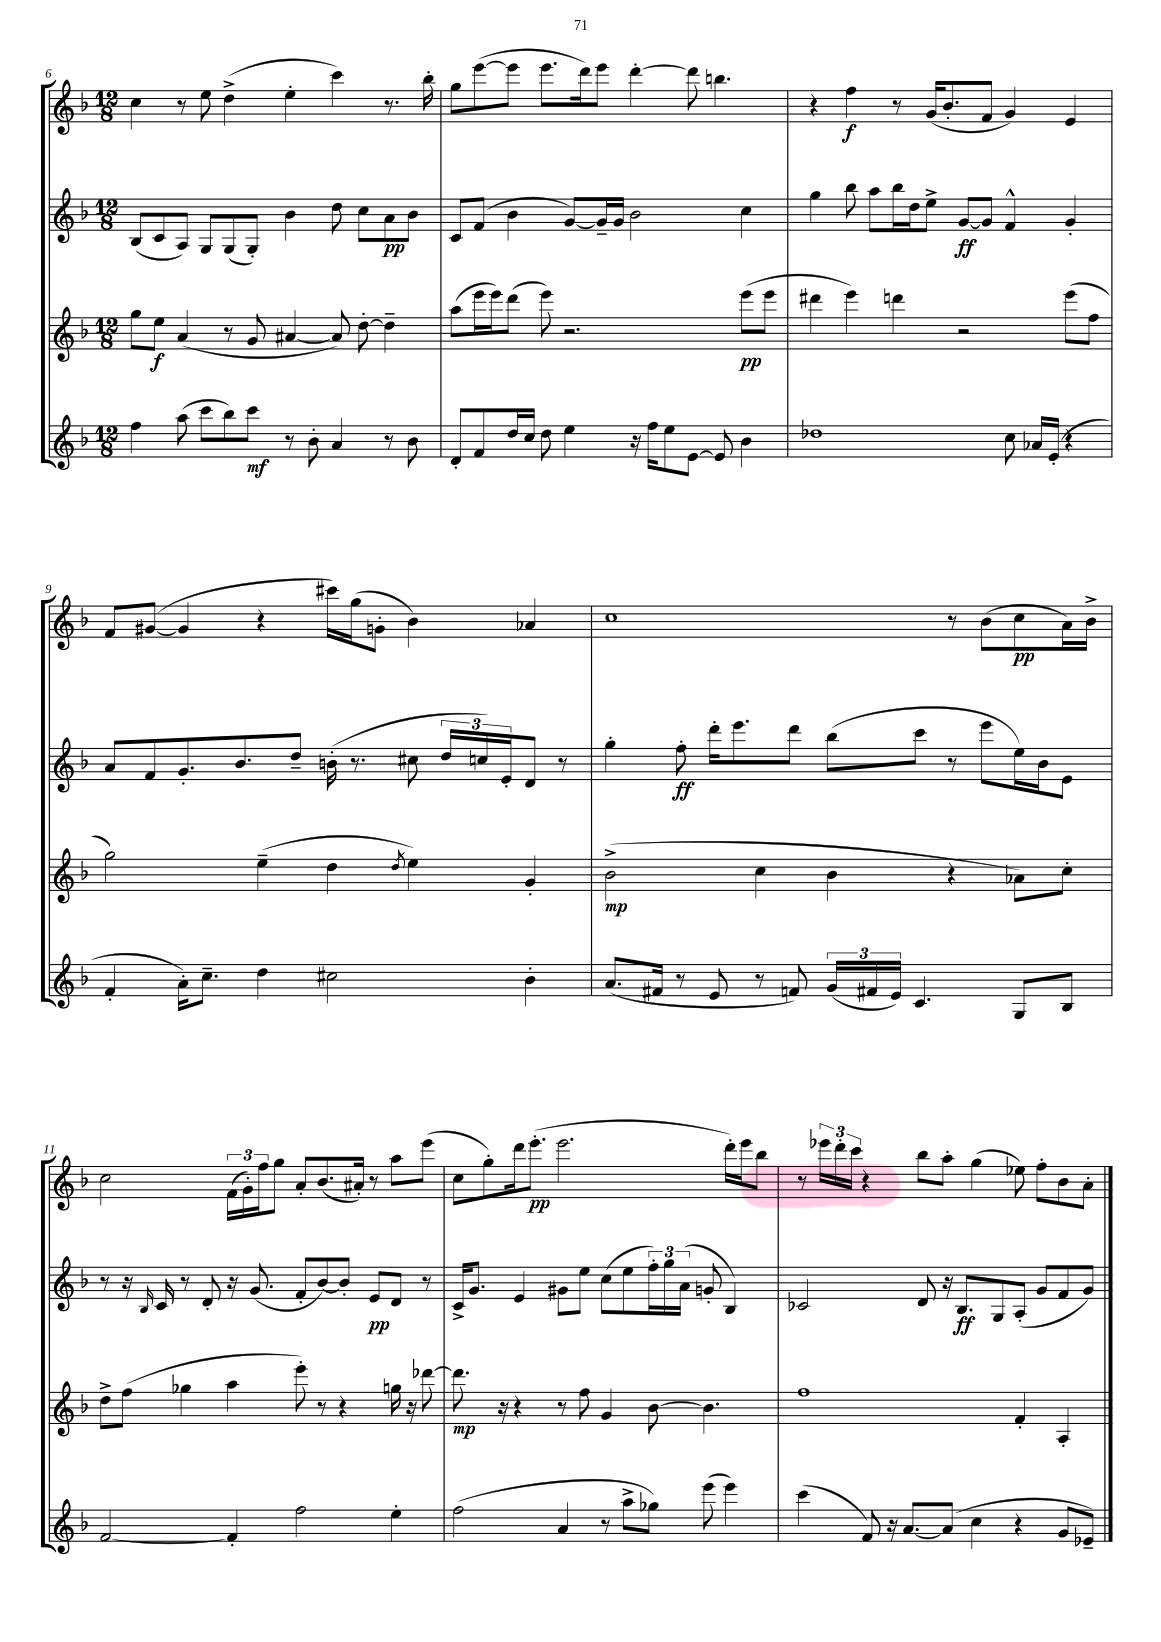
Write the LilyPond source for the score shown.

<<
\new StaffGroup <<
\new Staff = "s0" {
    \clef treble \key f \major \numericTimeSignature \time 12/8
    c''4 r8 e''8 d''4->( e''4-. c'''4) r8. bes''16-. |
    g''8 e'''8~( e'''8 e'''8. d'''16) e'''8 d'''4~-. d'''8 b''4. |
    r4 f''4\f r8 g'16( bes'8.-. f'8 g'4) e'4 |
    f'8 gis'8~( gis'4 r4 cis'''16) g''16( g'8-. bes'4) aes'4 |
    c''1 r8 bes'8( c''8\pp a'16) bes'16-> |
    c''2 \tuplet 3/2 { f'16( g'16-.) f''16 } g''8 a'8-. bes'8.( ais'16-.) r8 a''8 e'''8( |
    c''8 g''8-.) d'''16 e'''8.-.\pp( e'''2. d'''16-.) e'''16 bes''8 |
    r8 \tuplet 3/2 { ees'''16 d'''16-. c'''16 } r4 bes''8 a''8-. g''4( ees''8) f''8-. bes'8 a'8-. \bar "|." |
}
\new Staff = "s1" {
    \clef treble \key f \major \numericTimeSignature \time 12/8
    bes8( c'8 a8) g8 g8( g8-.) bes'4 d''8 c''8 a'8\pp bes'8 |
    c'8 f'8( bes'4 g'8~) g'16-- g'16 bes'2 c''4 |
    g''4 bes''8 a''8 bes''16 d''16 e''8-> g'8~\ff g'8 f'4-^ g'4-. |
    a'8 f'8 g'8.-. bes'8. d''8-- b'16-.( r8. cis''8 \tuplet 3/2 { d''16 c''16) e'16-. } d'8 r8 |
    g''4-. f''8-.\ff d'''16-. e'''8. d'''8 bes''8( c'''8 r8 e'''8 e''16) bes'16 e'8 |
    r8 r16 \grace { bes16 } c'16 r8 d'8-. r16 g'8.( f'8-. bes'8~) bes'8-. e'8\pp d'8 r8 |
    c'16-> g'8. e'4 gis'8 e''8 c''8( e''8 \tuplet 3/2 { f''16-.) g''16 a'16( } g'8-. bes4) |
    ces'2 d'8 r16 bes8.\ff g8 a8-.( g'8 f'8 g'8) \bar "|." |
}
\new Staff = "s2" {
    \clef treble \key f \major \numericTimeSignature \time 12/8
    g''8 e''8\f a'4( r8 g'8 ais'4~ ais'8) d''8~-. d''4-- |
    a''8( e'''16 e'''16) d'''8( e'''8) r2. e'''8\pp( e'''8 |
    dis'''4 e'''4) d'''4 r2 e'''8( f''8 |
    g''2) e''4--( d''4 \acciaccatura { d''8 } e''4) g'4-. |
    bes'2->\mp( c''4 bes'4 r4 aes'8) c''8-. |
    d''8-> f''8( ges''4 a''4 e'''8-.) r8 r4 g''16 r16 des'''8~ |
    des'''8.\mp r16 r4 r8 f''8 g'4 bes'8~ bes'4. |
    f''1 f'4-. a4-. \bar "|." |
}
\new Staff = "s3" {
    \clef treble \key f \major \numericTimeSignature \time 12/8
    f''4 a''8( c'''8 bes''8) c'''8\mf r8 bes'8-. a'4 r8 bes'8 |
    d'8-. f'8 d''16 c''16 d''8 e''4 r16 f''16 e''8 e'8~ e'8 bes'4 |
    des''1 c''8 aes'16 e'16-.( r4 |
    f'4-. a'16-.) c''8.-- d''4 cis''2 bes'4-. |
    a'8.( fis'16 r8 e'8 r8 f'8) \tuplet 3/2 { g'16( fis'16 e'16) } c'4. g8 bes8 |
    f'2~ f'4-. f''2 e''4-. |
    f''2( a'4 r8 a''8-> ges''8) e'''8( e'''4) |
    c'''4( f'8) r16 a'8.~ a'8( c''4 r4 g'8 ees'8--) \bar "|." |
}
>>
>>
\layout { \context { \Score currentBarNumber = #6 } }
